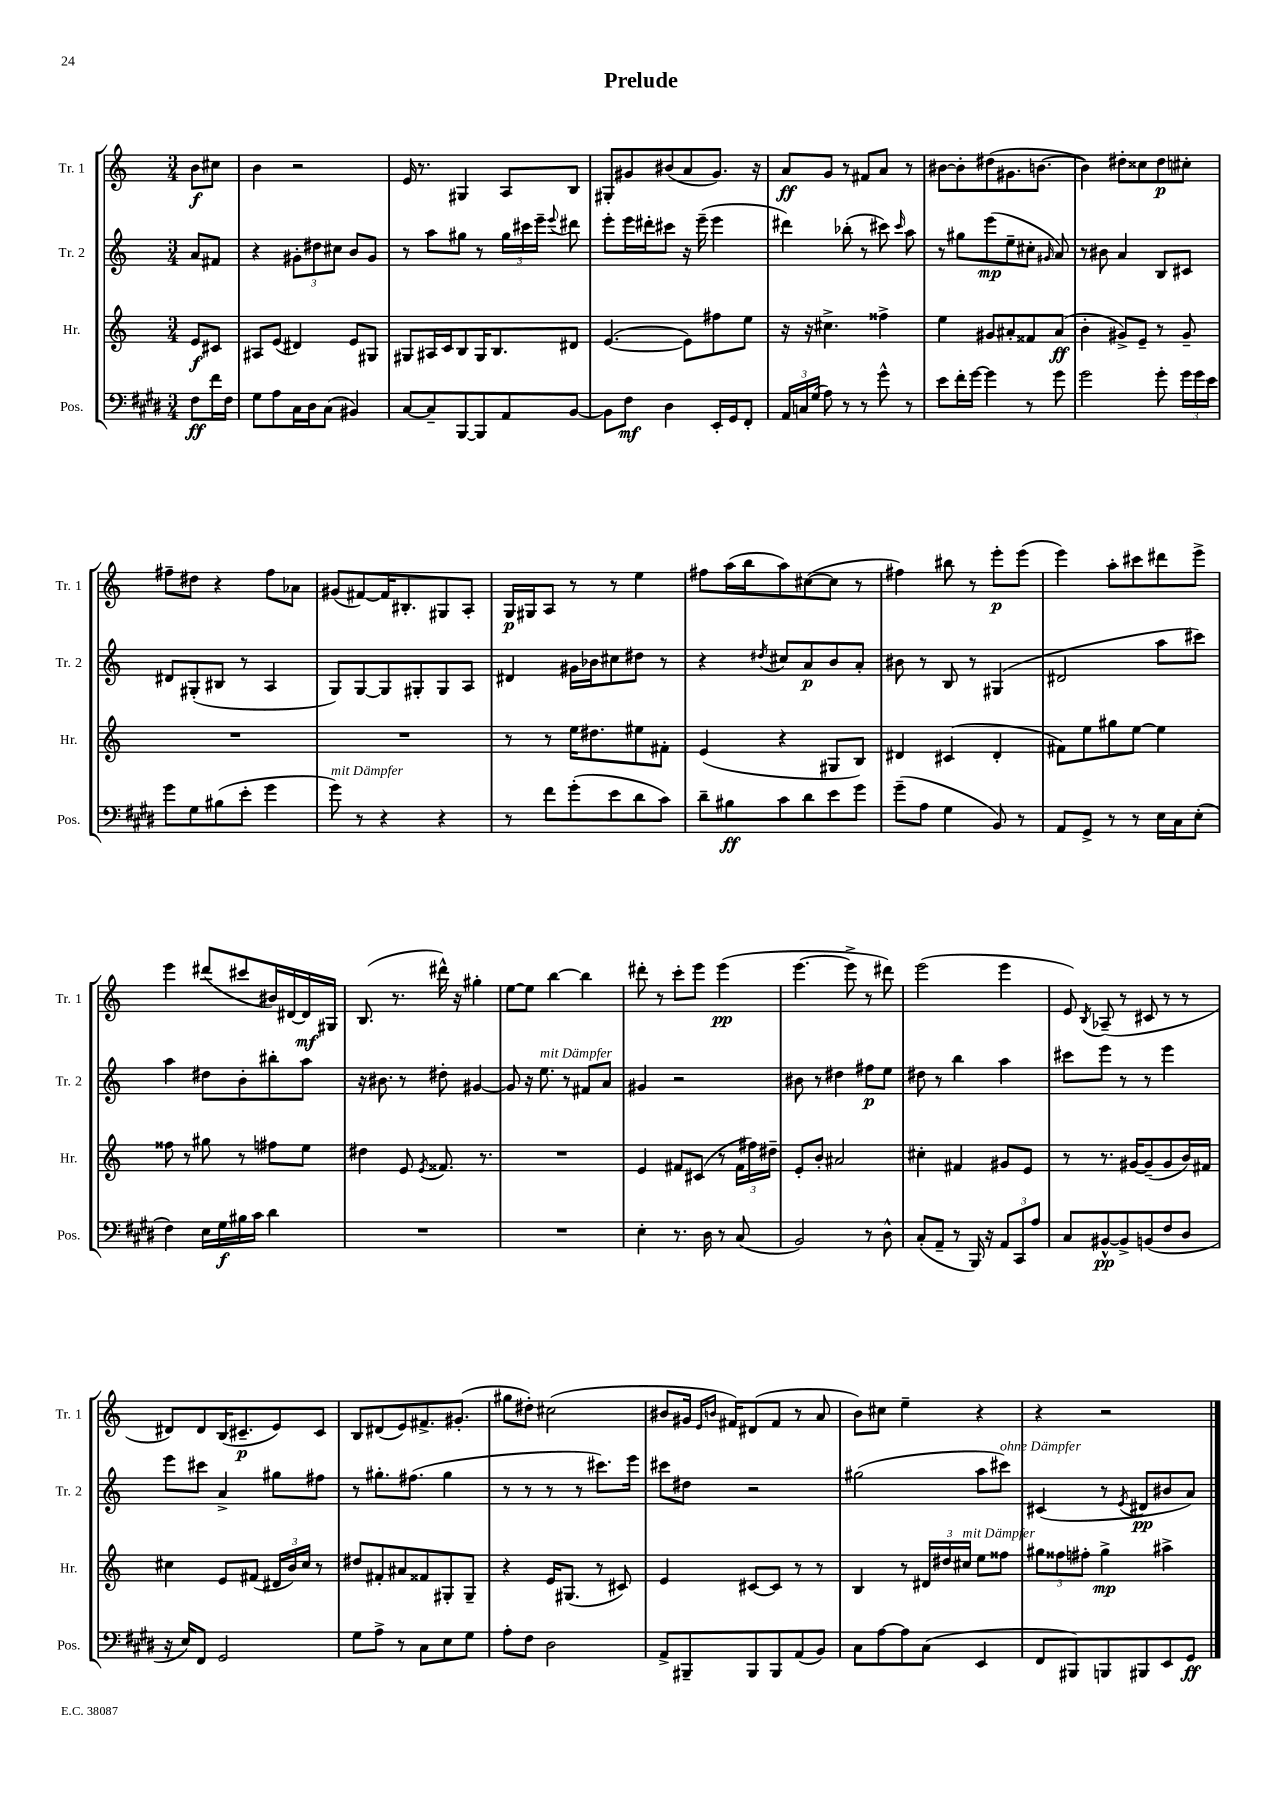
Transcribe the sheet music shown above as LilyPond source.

\header { title = "Prelude" }
<<
\new StaffGroup <<
\new Staff = "s0" \with { instrumentName = "Tr. 1" shortInstrumentName = "Tr. 1" } {
    \clef treble \key c \major \numericTimeSignature \time 3/4 \partial 4
    \autoBeamOff b'8[\f cis''8] |
    b'4 r2 |
    e'16 r8. gis4 a8[ b8] |
    gis8[-. gis'8 bis'8( a'8 gis'8.]) r16 |
    a'8[\ff g'8] r8 fis'8[ a'8] r8 |
    bis'8[~ bis'8-. dis''8( gis'8. b'8.]~ |
    b'4) dis''8[-. cisis''8 dis''8\p cis''8]-. |
    fis''8[-- dis''8] r4 fis''8[ aes'8] |
    gis'8[( fis'8~) fis'16 bis8.-. gis8 a8]-. |
    g16[\p gis16 a8] r8 r8 e''4 |
    fis''8[ a''16( b''16 a''8) cis''8~( cis''8] r8 |
    fis''4) bis''8 r8 e'''8[-.\p e'''8]( |
    e'''4) a''8[-. cis'''8 dis'''8 e'''8]-> |
    e'''4 dis'''8[( cis'''8 bis'16) dis'16~ dis'16\mf gis16] |
    b8.( r8. dis'''16-^) r16 gis''4-. |
    e''8[~ e''8] b''4~ b''4 |
    dis'''8-. r8 c'''8[-. e'''8] e'''4\pp( |
    e'''4.~ e'''8-> r8 dis'''8) |
    e'''2( e'''4 |
    e'8) \acciaccatura { b8 } aes8--( r8 cis'8 r8 r8 |
    dis'8[) dis'8 b16( cis'8.--\p e'8) cis'8] |
    b8[ dis'8( e'8) fis'8.-> gis'8.]-.( |
    gis''8[ dis''8]-.) cis''2( |
    bis'8[ gis'16] \grace { e'16[ b'16] } fis'16[) dis'8( fis'8] r8 a'8 |
    b'8[) cis''8] e''4-- r4 |
    r4 r2 \bar "|." |
}
\new Staff = "s1" \with { instrumentName = "Tr. 2" shortInstrumentName = "Tr. 2" } {
    \clef treble \key c \major \numericTimeSignature \time 3/4 \partial 4
    \autoBeamOff a'8[ fis'8] |
    r4 \tuplet 3/2 { gis'8[-. dis''8 cis''8] } b'8[ gis'8] |
    r8 a''8[ gis''8] r8 \tuplet 3/2 { gis''16[ cis'''16 e'''16]-- } \appoggiatura { e'''8 } dis'''8 |
    e'''8[-. e'''16 dis'''16-. cis'''8] r16 e'''16--( e'''4 |
    dis'''4) bes''8-.( r8 cis'''8) \grace { cis'''16 } a''8 |
    r8 gis''8[ e'''8\mp( e''8-- cis''8]-. \grace { gis'16 } a'8) |
    r8 bis'8 a'4 b8[ cis'8] |
    dis'8[ gis8-.( bis8] r8 a4 |
    g8[) g8~ g8 gis8-. gis8 a8] |
    dis'4 gis'16[ bes'16 cis''8 dis''8] r8 |
    r4 \acciaccatura { dis''8 } cis''8[ a'8\p b'8 a'8]-. |
    bis'8 r8 b8 r8 gis4( |
    dis'2 a''8[ cis'''8]) |
    a''4 dis''8[ b'8-. bis''8-. a''8] |
    r16 bis'8. r8 dis''8-. gis'4~ |
    gis'8 r16 e''8.^\markup { \italic "mit Dämpfer" } r8 fis'8[ a'8] |
    gis'4 r2 |
    bis'8 r8 dis''4 fis''8[\p e''8] |
    dis''8 r8 b''4 a''4 |
    cis'''8[ e'''8] r8 r8 e'''4 |
    e'''8[ cis'''8] a'4-> gis''8[ fis''8] |
    r8 gis''8.[-. fis''8.]( gis''4 |
    r8 r8 r8 r8 cis'''8.[) e'''16] |
    cis'''8[ dis''8] r2 |
    gis''2( a''8[ cis'''8]^\markup { \italic "ohne Dämpfer" }) |
    cis'4( r8 \acciaccatura { e'8 } dis'8[\pp bis'8 a'8]) \bar "|." |
}
\new Staff = "s2" \with { instrumentName = "Hr." shortInstrumentName = "Hr." } {
    \clef treble \key c \major \numericTimeSignature \time 3/4 \partial 4
    \autoBeamOff e'8[\f cis'8] |
    ais8[ e'8]( dis'4) e'8[ gis8] |
    gis8[ ais16 c'16 b8 gis16 b8. dis'8] |
    e'4.~( e'8[) fis''8 e''8] |
    r16 r16 cis''4.-> fisis''4-> |
    e''4 gis'8[ ais'8-. fisis'8 ais'8]\ff( |
    b'4-. gis'8[->) e'8]-- r8 gis'8-- |
    R2. |
    R2. |
    r8 r8 e''16[ dis''8. eis''8 fis'8]-. |
    e'4( r4 gis8[ b8]) |
    dis'4 cis'4( dis'4-. |
    fis'8[) e''8 gis''8 e''8]~ e''4 |
    fisis''8 r8 gis''8 r8 fis''8[ e''8] |
    dis''4 e'8 \acciaccatura { e'8 } fisis'8. r8. |
    R2. |
    e'4 fis'8[ cis'8]( r8 \tuplet 3/2 { fis'16[ fis''16) dis''16]-- } |
    e'8[-. b'8]-. ais'2 |
    cis''4-. fis'4 gis'8[ e'8] |
    r8 r8. gis'16[~ gis'8--( gis'8 b'16) fis'16] |
    cis''4 e'8[ fis'8]( \tuplet 3/2 { dis'16[ b'16) cis''16] } r8 |
    dis''8[ fis'8-. ais'8 fisis'8 gis8-. gis8]-- |
    r4 e'16[ gis8.]( r8 cis'8) |
    e'4 cis'8[~ cis'8] r8 r8 |
    b4 r8 \tuplet 3/2 { dis'16[ dis''16 cis''16]^\markup { \italic "mit Dämpfer" } } e''8[ fisis''8] |
    \tuplet 3/2 { gis''8[ fisis''8 fis''8]-. } gis''4->\mp ais''4-> \bar "|." |
}
\new Staff = "s3" \with { instrumentName = "Pos." shortInstrumentName = "Pos." } {
    \clef bass \key e \major \numericTimeSignature \time 3/4 \partial 4
    \autoBeamOff fis8[\ff fis'16 fis16] |
    gis8[ a8 cis16 dis16 cis8]( bis,4) |
    cis8[~ cis8-- b,,8~ b,,8 a,8 b,8]~ |
    b,8[ fis8]\mf dis4 e,16[-. gis,16 fis,8]-. |
    \tuplet 3/2 { a,16[ c16 gis16]( } a8) r8 r8 gis'8-^ r8 |
    e'8[ fis'16-. gis'16]~ gis'4 r8 gis'8 |
    gis'2 gis'8-. \tuplet 3/2 { gis'16[ gis'16 e'16] } |
    gis'8[ gis8 bis8( e'8]-. gis'4 |
    gis'8^\markup { \italic "mit Dämpfer" }) r8 r4 r4 |
    r8 fis'8[ gis'8-.( e'8 dis'8 cis'8]) |
    dis'8[-- bis8\ff cis'8 dis'8 e'8 gis'8] |
    gis'8[--( a8] gis4 b,8) r8 |
    a,8[ gis,8]-> r8 r8 e16[ cis16 e8]-.( |
    fis4) e16[ gis16\f bis16 cis'16] dis'4 |
    R2. |
    R2. |
    e4-. r8. dis16 r8 cis8( |
    b,2) r8 dis8-^ |
    cis8[-.( a,8]-- r8 b,,16) r16 \tuplet 3/2 { a,8[ cis,8 a8] } |
    cis8[ bis,8~-^\pp bis,8-> b,8( fis8 dis8] |
    r16 e16[) fis,8] gis,2 |
    gis8[ a8]-> r8 cis8[ e8 gis8] |
    a8[-. fis8] dis2 |
    a,8[-> bis,,8-- bis,,8 bis,,8 a,8( b,8]) |
    cis8[ a8~ a8 cis8]( e,4 |
    fis,8[ bis,,8) b,,8 bis,,8 e,8 gis,8]\ff \bar "|." |
}
>>
>>
\layout { \context { \Score \remove "Bar_number_engraver" } }
